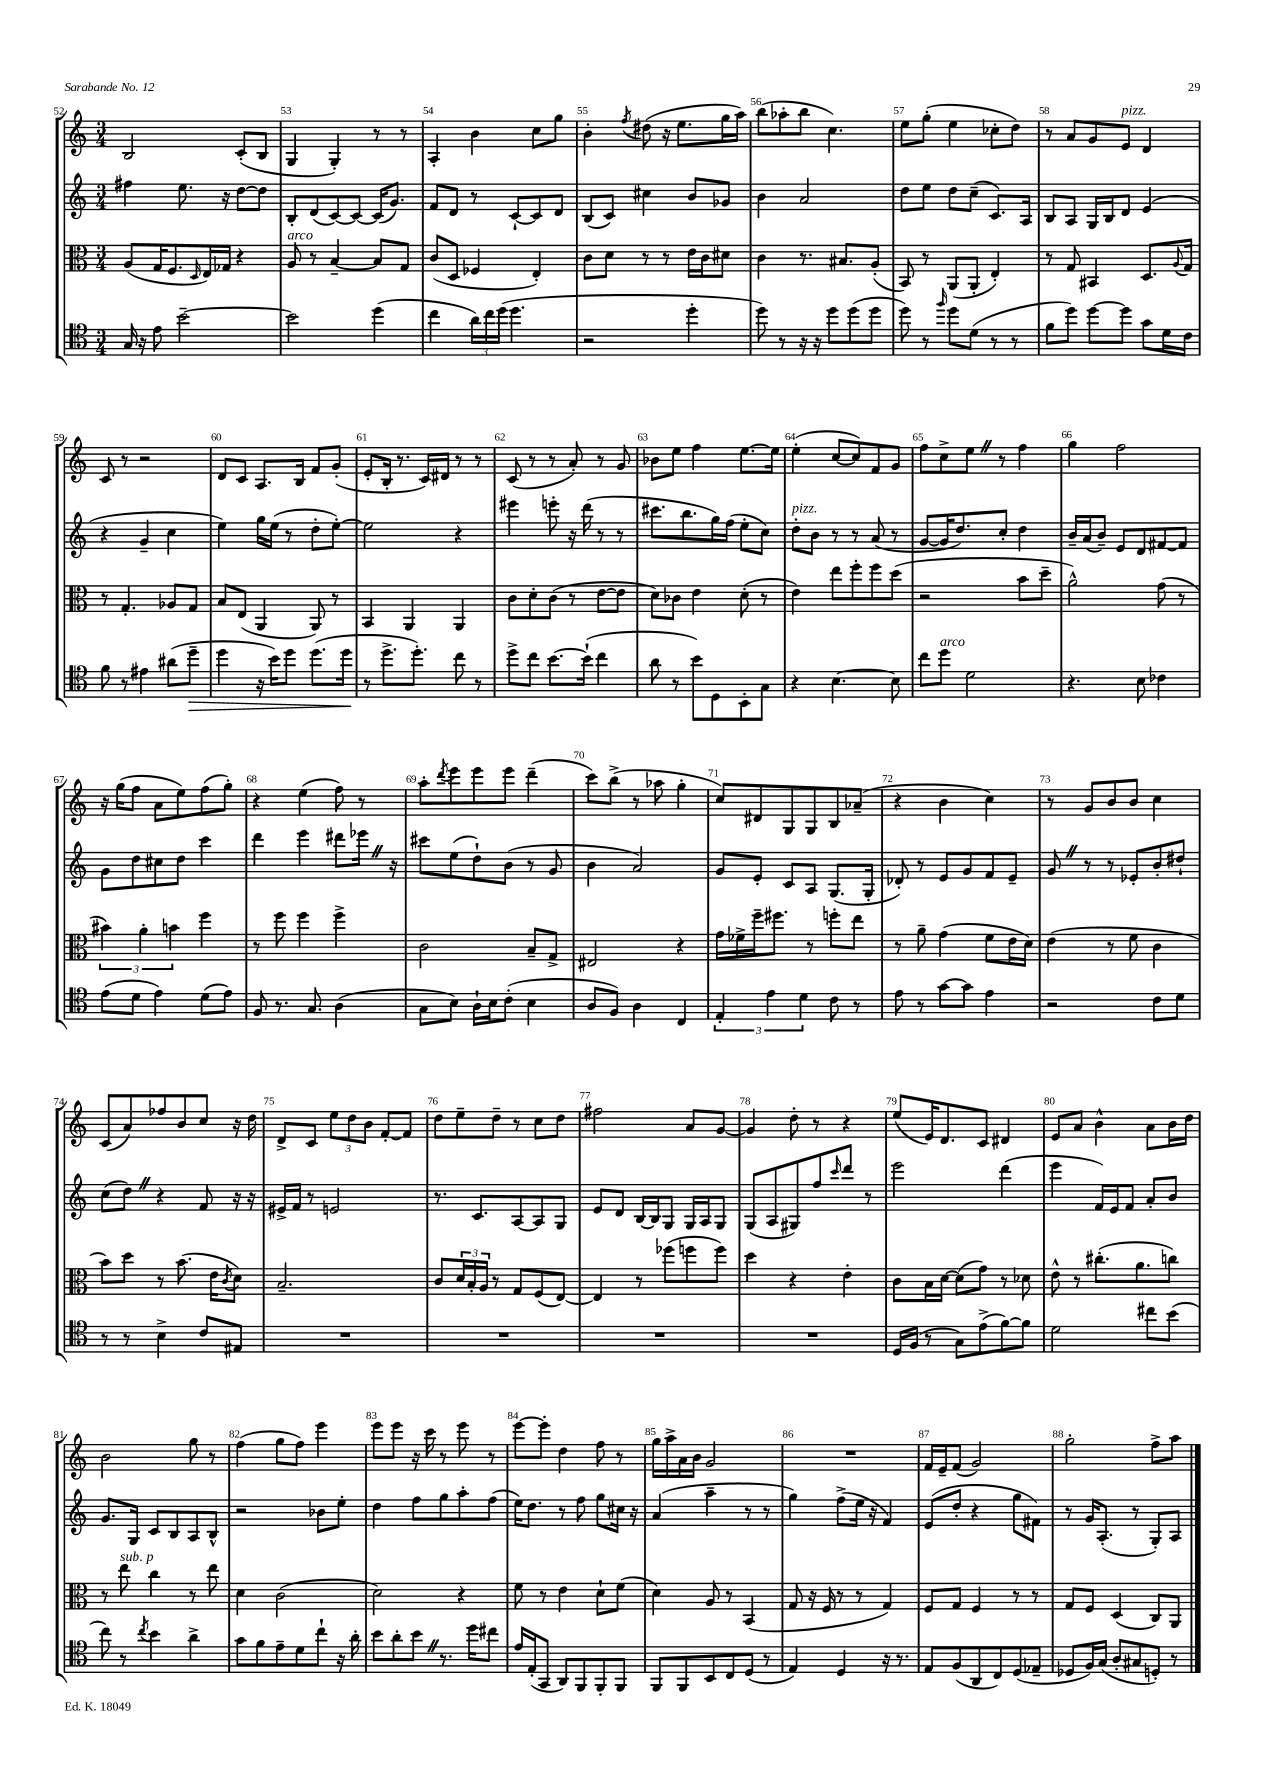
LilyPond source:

<<
\new StaffGroup <<
\new Staff = "s0" {
    \clef treble \key c \major \numericTimeSignature \time 3/4
    b2 c'8-.( b8 |
    g4 g4-.) r8 r8 |
    a4-. b'4 c''8 g''8 |
    b'4-. \acciaccatura { f''8 } dis''8( r16 e''8. g''16 a''16) |
    b''8( aes''8-. b''8 c''4.) |
    e''8 g''8-.( e''4 ces''8-. d''8) |
    r8 a'8 g'8 e'8^\markup { \italic "pizz." } d'4 |
    c'8 r8 r2 |
    d'8 c'8 a8. b16 f'8 g'8-.( |
    e'8-. b16-. r8. c'16) dis'16 r8 r8 |
    c'8( r8 r8 a'8-.) r8 g'8 |
    bes'8 e''8 f''4 e''8.~ e''16 |
    e''4-.( c''8~ c''8) f'8 g'8 |
    f''8 c''8-> e''8 \once \override BreathingSign.text = \markup { \musicglyph "scripts.caesura.straight" } \breathe r8 f''4 |
    g''4 f''2 |
    r16 g''16( f''8 a'8 e''8) f''8( g''8-.) |
    r4 e''4( f''8) r8 |
    a''8-. \acciaccatura { d'''8 } e'''8 e'''8 e'''8 d'''4--( |
    c'''8) b''8->( r8 aes''8 g''4-. |
    c''8) dis'8 g8 g8 b8 aes'8--( |
    r4 b'4 c''4) |
    r8 g'8 b'8 b'8 c''4 |
    c'8( a'8) fes''8 b'8 c''8 r16 d''16 |
    d'8-> c'8 \tuplet 3/2 { e''8 d''8 b'8 } f'8~-. f'8 |
    d''8 e''8-- d''8-- r8 c''8 d''8 |
    fis''2 a'8 g'8~ |
    g'4 d''8-. r8 r4 |
    e''8( e'16) d'8. c'8 dis'4 |
    e'8 a'8 b'4-^ a'8 b'16 d''16 |
    b'2 g''8 r8 |
    f''4( g''8 f''8) e'''4 |
    e'''8 e'''8 r16 c'''16 r8 e'''8 r8 |
    e'''8~ e'''8-. d''4 f''8 r8 |
    g''16 a''16-> a'16 b'16 g'2 |
    R2. |
    f'16 e'16-- f'8( g'2) |
    g''2-. f''8-> a''8 \bar "|." |
}
\new Staff = "s1" {
    \clef treble \key c \major \numericTimeSignature \time 3/4
    fis''4 e''8. r16 d''8~ d''8 |
    b8-. d'8( c'8~) c'8~ c'16( g'8.) |
    f'8 d'8 r8 c'8~-! c'8 d'8 |
    b8( c'8) cis''4 b'8 ges'8 |
    b'4 a'2 |
    d''8 e''8 d''8 c''8--( c'8.) a16 |
    b8 a8 g16 b16 d'8 e'4( |
    r4 g'4-- c''4 |
    e''4) g''16 e''16( r8 d''8-. e''8~-.) |
    e''2 r4 |
    eis'''4 e'''8-. r16 d'''16( r8 r8 |
    cis'''8. b''8. g''16) f''16( e''8-. c''8) |
    d''8-.^\markup { \italic "pizz." } b'8 r8 r8 a'8( r8 |
    g'8~ g'16 d''8.) c''8-. d''4 |
    b'16-- a'16( b'8--) e'8 d'8 fis'8~ fis'8 |
    g'8 d''8 cis''8 d''8 c'''4 |
    d'''4 e'''4 dis'''8 ees'''16 \once \override BreathingSign.text = \markup { \musicglyph "scripts.caesura.straight" } \breathe r16 |
    cis'''8 e''8( d''8-!) b'8( r8 g'8 |
    b'4 a'2) |
    g'8 e'8-. c'8 a8 g8.( g16-. |
    des'8-.) r8 e'8 g'8 f'8 e'8-- |
    g'8 \once \override BreathingSign.text = \markup { \musicglyph "scripts.caesura.straight" } \breathe r8 r8 ees'8-. b'8-. dis''8-! |
    c''8( d''8) \once \override BreathingSign.text = \markup { \musicglyph "scripts.caesura.straight" } \breathe r4 f'8 r16 r16 |
    eis'16-> f'16 r8 e'2 |
    r8. c'8. a8~ a8 g8 |
    e'8 d'8 b16~ b16 g8 g16 a16 g8 |
    g8( a8 gis8) f''8 \grace { c'''16 } d'''8 r8 |
    e'''2 d'''4( |
    e'''4 f'16) e'16 f'8 a'8-. b'8 |
    g'8. g16 c'8 b8 a8 b8-^ |
    r2 bes'8 e''8-. |
    d''4 f''8 g''8 a''8-. f''8( |
    e''16) d''8. r8 f''8 g''8 cis''16 r16 |
    a'4( a''4-- r8 r8 |
    g''4) f''8->( e''16 r16 f'4) |
    e'8( d''8-. r4 g''8 fis'8) |
    r8 g'16 a8.-.( r8 g8-.) a8 \bar "|." |
}
\new Staff = "s2" {
    \clef alto \key c \major \numericTimeSignature \time 3/4
    a8( g16 f8. \grace { d16 } e16) ges16 r4 |
    a8^\markup { \italic "arco" } r8 b4~-- b8 g8 |
    c'8( d8 fes4 e4-.) |
    c'8 d'8 r8 r8 e'16 c'16 dis'8 |
    c'4 r8. bis8. a8-.( |
    b,8) r8 a,8( a,8-. e4-.) |
    r8 g8 bis,4 d8. \appoggiatura { a8 } g16 |
    r8 g4.-. aes8 g8 |
    b8 e8( a,4 a,8) r8 |
    b,4 a,4 a,4 |
    c'8 d'8-. c'8( r8 e'8~ e'8 |
    d'8) ces'8 e'4 d'8-.( r8 |
    e'4) e''8 f''8-. f''8 d''8( |
    r2 b'8 d''8-- |
    a'2-^) g'8( r8 |
    \tuplet 3/2 { bis'4) a'4-. b'4 } f''4 |
    r8 f''8 f''4 f''4-> |
    c'2 b8-- g8-> |
    eis2 r4 |
    g'16 fes'16-> f''16-- fis''8. r8 f''8-. e''8 |
    r8 a'8-- g'4( f'8 e'16 d'16) |
    e'4( r8 f'8 c'4 |
    b'8) d''8 r8 b'8.( e'16 \acciaccatura { c'8 } d'8) |
    b2.-- |
    c'8 \tuplet 3/2 { d'16 b16-. a16 } r8 g8 f8( e8~) |
    e4 r8 fes''8( f''8 f''8) |
    d''4 r4 e'4-. |
    c'8 b16 d'16~ d'8( g'8) r8 des'8 |
    e'8-^ r8 cis''8.-.( a'8. c''8) |
    r8 e''8^\markup { \italic "sub. p" } c''4 r8 e''8 |
    d'4 c'2( |
    d'2) r4 |
    f'8 r8 e'4 d'8-! f'8( |
    d'4) a8 r8 b,4( |
    g8 r16 f16 r8 r8 g4) |
    f8 g8 f4 r8 r8 |
    g8 f8 d4( c8) a,8 \bar "|." |
}
\new Staff = "s3" {
    \clef tenor \key c \major \numericTimeSignature \time 3/4
    g16 r16 e'8 b'2~-- |
    b'2 d''4( |
    c''4 \tuplet 3/2 { a'16) c''16 d''16( } d''4. |
    r2 d''4-. |
    d''8) r8 r16 r16 d''8 d''8( d''8 |
    d''8) r8 \grace { f''16 } d''8 d'8( r8 r8 |
    f'8 d''8) d''8~ d''8 g'8 d'16 c'16 |
    f'8 r8 eis'4 ais'8( d''8--\> |
    d''4 r16 b'16) d''8 d''8.( d''16\! |
    r8 d''8.-> d''8.-.) c''8 r8 |
    d''8-> c''8 b'8.~ b'16-!( c''4 |
    a'8 r8 b'8) d8 b,8-. g8 |
    r4 b4.~ b8 |
    c''8 d''8^\markup { \italic "arco" } d'2 |
    r4. b8 ces'4 |
    e'8( d'8 e'4) d'8( e'8) |
    f8 r8. g8. a4( |
    g8 b8) a16-! b16 c'8-.( b4 |
    a8 f8) a4 c4 |
    \tuplet 3/2 { e4-. e'4 d'4 } c'8 r8 |
    e'8 r8 g'8~ g'8 e'4 |
    r2 c'8 d'8 |
    r8 r8 b4-> c'8 eis8 |
    R2. |
    R2. |
    R2. |
    R2. |
    d16 f16( r8 g8) e'8->( f'8~) f'8 |
    d'2 cis''8 b'8( |
    c''8) r8 \acciaccatura { c''8 } b'4 a'4-> |
    g'8 f'8 e'8-- d'8 c''8-! r16 a'16-. |
    b'8 a'8-. b'8 \once \override BreathingSign.text = \markup { \musicglyph "scripts.caesura.straight" } \breathe r8. d''16 cis''8 |
    e'16 e16-.( g,8 a,8) f,8 f,8-. f,8 |
    f,8 f,8 b,8 c8 d8( r8 |
    e4) d4 r16 r8. |
    e8 f8( a,8 c8) d8( ees8-- |
    des8 f16) g16( a8-. gis8 d8-.) r8 \bar "|." |
}
>>
>>
\layout { \context { \Score currentBarNumber = #52 \override BarNumber.break-visibility = ##(#f #t #t) barNumberVisibility = #all-bar-numbers-visible } }
